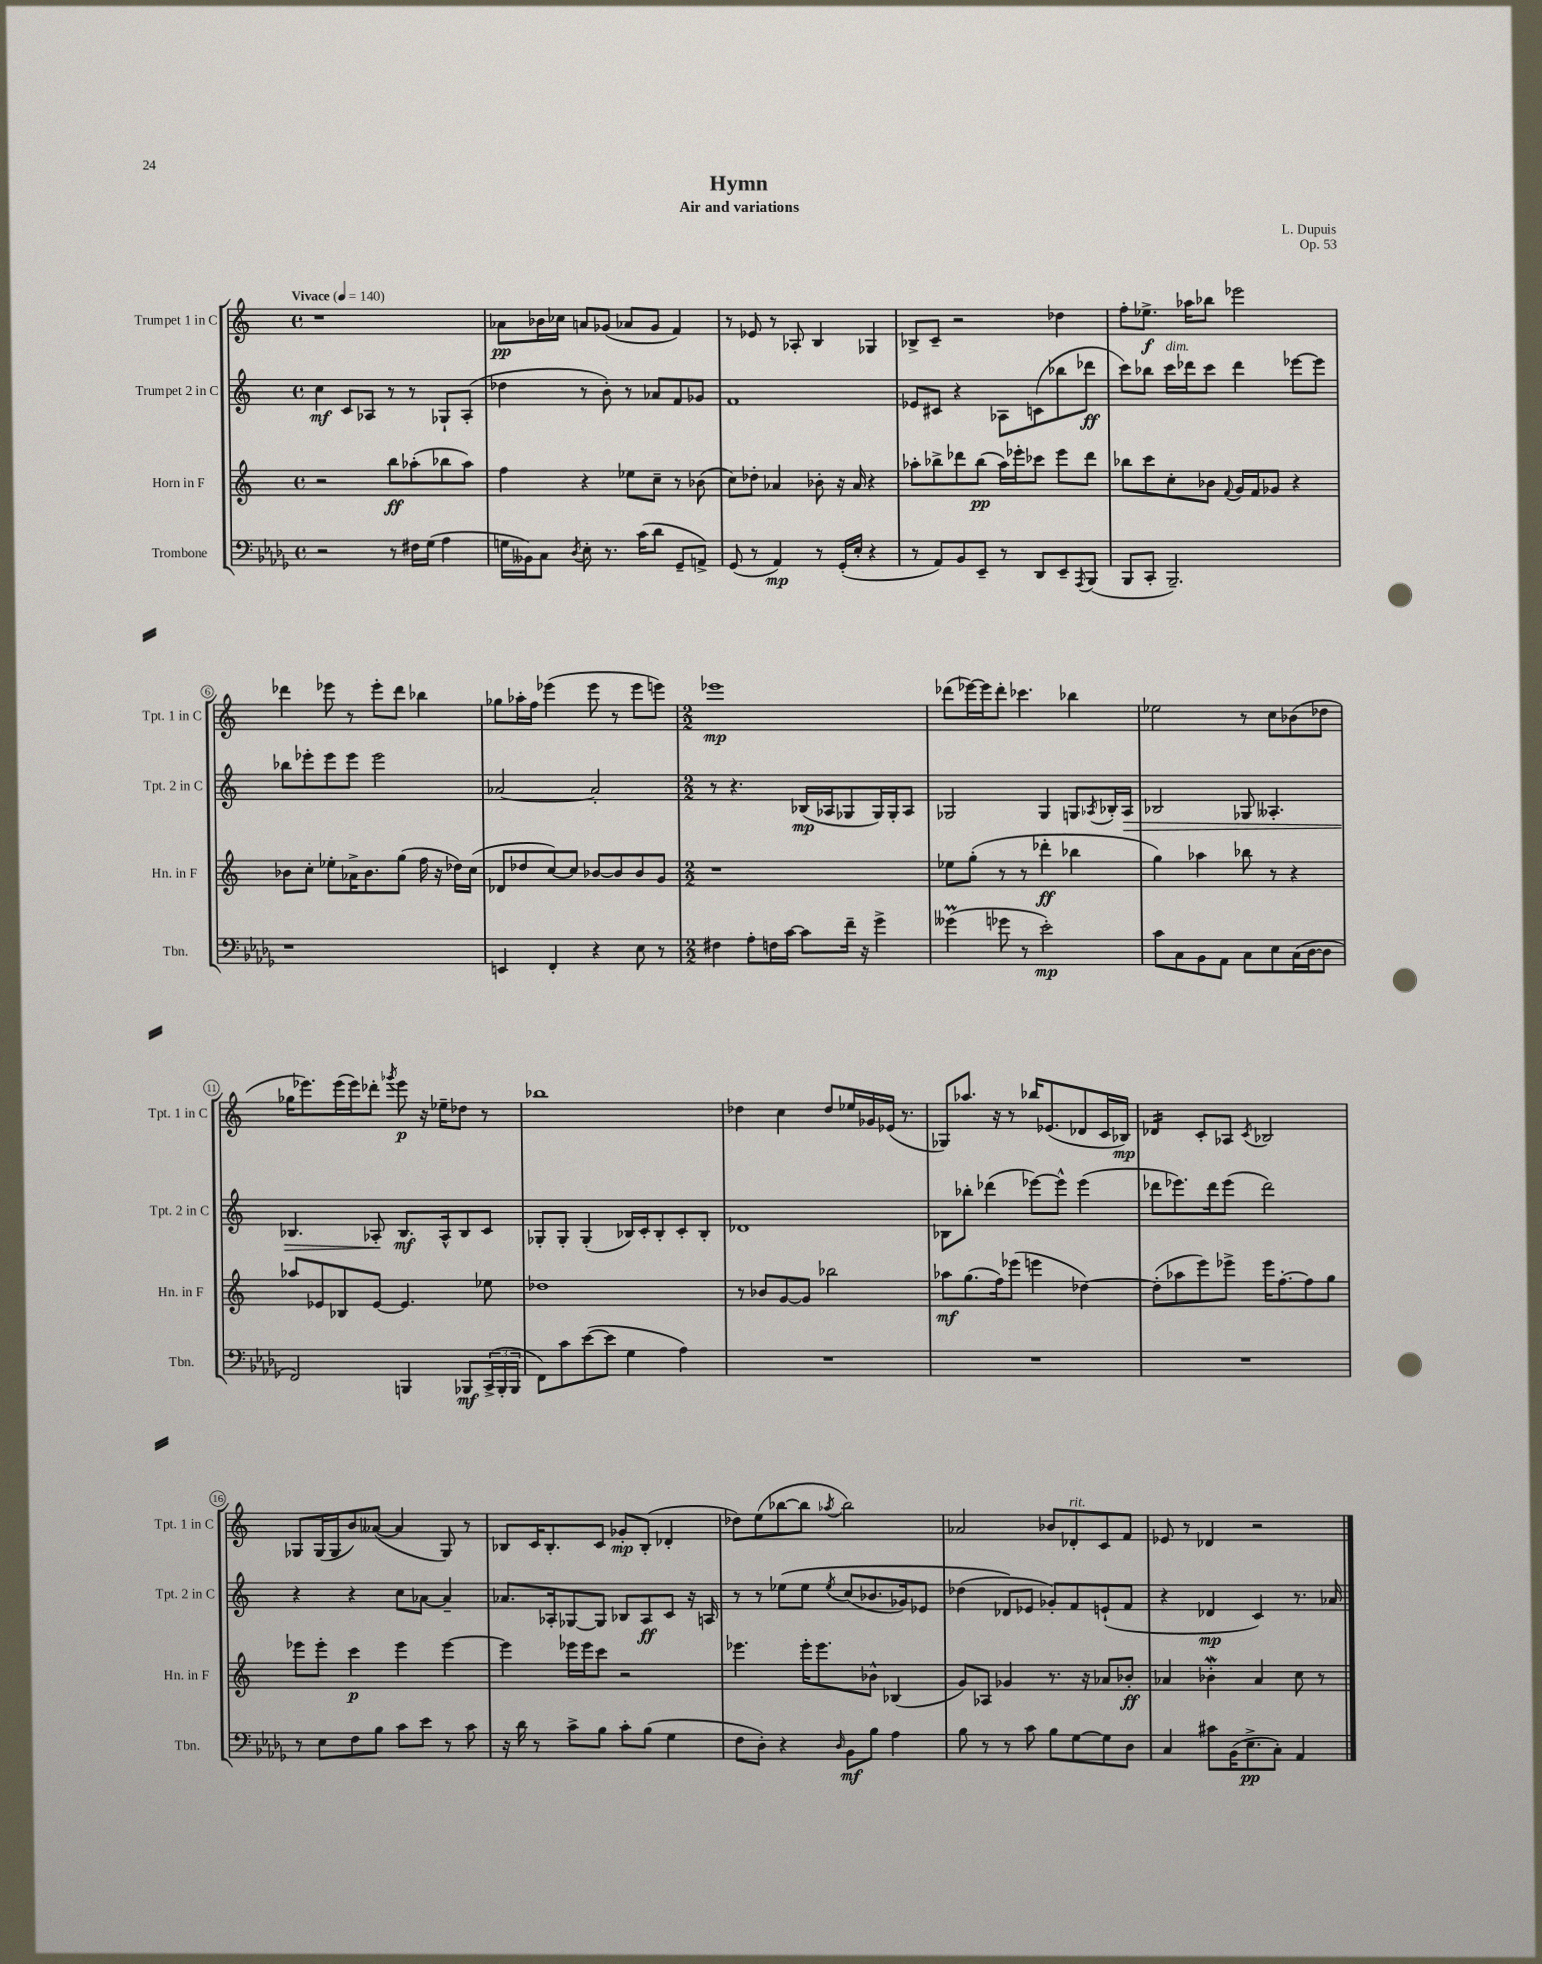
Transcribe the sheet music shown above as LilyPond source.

\header { title = "Hymn" composer = "L. Dupuis" subtitle = "Air and variations" opus = "Op. 53" }
<<
\new StaffGroup <<
\new Staff = "s0" \with { instrumentName = "Trumpet 1 in C" shortInstrumentName = "Tpt. 1 in C" } {
    \clef treble \key c \major \defaultTimeSignature \time 4/4 \tempo "Vivace" 4 = 140
    r1 |
    aes'8\pp bes'16 ces''16 a'8 ges'8( aes'8 ges'8 f'4) |
    r8 ees'8 r8 aes8-. b4 ges4 |
    bes8-> c'8-- r2 des''4 |
    f''8-. ees''8.->\f aes''16 bes''8 ees'''2 |
    des'''4 ees'''8 r8 ees'''8-. des'''8 bes''4 |
    ges''8 aes''16-. f''16 ees'''4( ees'''8 r8 ees'''8 e'''8) |
    \numericTimeSignature \time 2/2 ees'''1\mp |
    des'''8( ees'''16~) ees'''16 des'''8-. ces'''4. bes''4 |
    ees''2 r8 c''8 bes'8( des''8 |
    ges''16 ees'''8.) ees'''16( ees'''16) des'''8-. \acciaccatura { ges'''8 } ees'''8\p r16 ees''16-- des''8 r8 |
    bes''1 |
    des''4 c''4 des''8 ees''16 ges'16 ees'16( r8. |
    ges8) aes''8. r16 r8 bes''16 ees'8.( des'8 c'16 bes16\mp) |
    des'4:16 c'8-. aes8 \acciaccatura { c'8 } bes2 |
    ges8 ges16( ges16 b'8) aeses'8~( aeses'4 ges8) r8 |
    bes8 c'16 bes8.-. c'8 ges'8-.\mp bes8-.( des'4-. |
    des''8) e''8( bes''8~ bes''8 \acciaccatura { aes''8 } bes''2) |
    aes'2 bes'8 des'8-.^\markup { \italic "rit." } c'8 f'8 |
    ees'8 r8 des'4 r2 \bar "|." |
}
\new Staff = "s1" \with { instrumentName = "Trumpet 2 in C" shortInstrumentName = "Tpt. 2 in C" } {
    \clef treble \key c \major \defaultTimeSignature \time 4/4
    c''4\mf c'8 aes8 r8 r8 ges8-! aes8-.( |
    des''4 r8 b'8-.) r8 aes'8 f'8 ges'8 |
    f'1 |
    ees'8 cis'8 r4 aes8 c'8( bes''8 des'''8\ff |
    c'''8) bes''8 c'''16^\markup { \italic "dim." } des'''16 c'''8 des'''4 ees'''8~ ees'''8 |
    bes''8 ees'''8-. ees'''8 ees'''8 ees'''2 |
    aes'2~ aes'2-. |
    \numericTimeSignature \time 2/2 r8 r4. bes16\mp( aes16 ges8 ges16) ges16-. aes8 |
    ges2 ges4 g8 \acciaccatura { aes8 } bes16-. aes16\> |
    bes2 ges8 aeses4.-. |
    bes4. aes8-.\! bes8.\mf aes16-^ bes8 c'8 |
    ges8-. ges8-. ges4-.( bes16) c'16-. bes8-. c'8-. bes8-. |
    des'1 |
    bes8 bes''8-. des'''4( ees'''8~) ees'''8-^ ees'''4( |
    des'''8 ees'''8.) des'''16 ees'''8( des'''2) |
    r4 r4 c''8 aes'8~ aes'4-- |
    aes'8. aes16-. ges8~ ges8 bes8 aes8\ff c'8 r16 a16 |
    r8 r8 ees''8\( ees''8 \acciaccatura { ees''8 } c''8( bes'8. ges'16) ees'8 |
    des''4( des'8\) ees'8 ges'8-.) f'8 e'8-!( f'8 |
    r4 des'4\mp c'4) r8. aes'16 \bar "|." |
}
\new Staff = "s2" \with { instrumentName = "Horn in F" shortInstrumentName = "Hn. in F" } {
    \clef treble \key c \major \defaultTimeSignature \time 4/4
    r2 b''8\ff aes''8-.( bes''8 aes''8) |
    f''4 r4 ees''8 c''8-- r8 bes'8( |
    c''8) des''8-. aes'4 bes'8-. r16 aes'16 r4 |
    aes''8-. bes''8-> des'''8 bes''8\pp( aes''16) ees'''16-. ces'''8 ees'''8 des'''8 |
    bes''8 c'''8 c''8-. bes'8 \appoggiatura { f'8 } g'16 f'16 ges'8 r4 |
    bes'8 c''8-. ees''8-. aes'16-> bes'8. g''8( f''16 r16 des''16) c''16( |
    des'8 des''8 c''8~) c''8 bes'8~ bes'8 bes'8 g'8 |
    \numericTimeSignature \time 2/2 r1 |
    ees''8 g''8-.( r8 r8 des'''4-.\ff bes''4 |
    g''4) aes''4 bes''8 r8 r4 |
    aes''8 ees'8 bes8 ees'8~ ees'4. ees''8 |
    des''1 |
    r8 bes'8 g'8~ g'8 bes''2 |
    aes''8\mf g''8.( f''16) ees'''8( e'''4 des''4~) |
    des''8-.( aes''8 e'''8) ees'''8-> ees'''16 f''8.~-. f''8 g''8 |
    ees'''8 ees'''8-. c'''4\p ees'''4 ees'''4~ |
    ees'''4 ees'''16 ees'''16 c'''8 r2 |
    ees'''4. ees'''16-. ees'''8. bes'8-^ bes4( |
    g'8) aes8 ges'4 r8. r16 aes'8 bes'8-.\ff |
    aes'4 bes'4-.\mordent aes'4 c''8 r8 \bar "|." |
}
\new Staff = "s3" \with { instrumentName = "Trombone" shortInstrumentName = "Tbn." } {
    \clef bass \key des \major \defaultTimeSignature \time 4/4
    r2 r8 fis16 ges16( aes4 |
    g16 beses,16) c8 \acciaccatura { des8 } ees8-. r8. c'16( des'8 ges,8-- a,8->) |
    ges,8( r8 aes,4\mp) r8 ges,16-.( ees16-. r4 |
    r8 aes,8) bes,8 ees,8-- r8 des,8 ees,8-- \acciaccatura { aes,,8 } bes,,8( |
    bes,,8 c,8-. bes,,2.--) |
    r1 |
    e,4 f,4-. r4 ees8 r8 |
    \numericTimeSignature \time 2/2 fis4 aes8-. f16 c'16~ c'8 f'16-- r16 ges'4-> |
    geses'4\prall( ges'8 r8 ees'2-.\mp) |
    c'8 c8 bes,8 aes,8 c8 ees8 c16( des16~ des8 |
    f,2) b,,4 bes,,8\mf \tuplet 3/2 { c,16->( bes,,16-. bes,,16 } |
    f,8) c'8 ees'8~( ees'8 ges4 aes4) |
    R1 |
    R1 |
    R1 |
    r8 ees8 f8 bes8 c'8 ees'8 r8 c'8 |
    r16 des'16 r8 c'8-> bes8 c'8-. bes8( ges4 |
    f8 des8-.) r4 \grace { des16 } bes,8\mf bes8 aes4 |
    bes8 r8 r8 c'8 bes8 ges8~ ges8 des8 |
    c4 cis'8 bes,16( ees8.->\pp c8-.) aes,4 \bar "|." |
}
>>
>>
\layout { \context { \Score \override BarNumber.stencil = #(make-stencil-circler 0.1 0.3 ly:text-interface::print) } }
